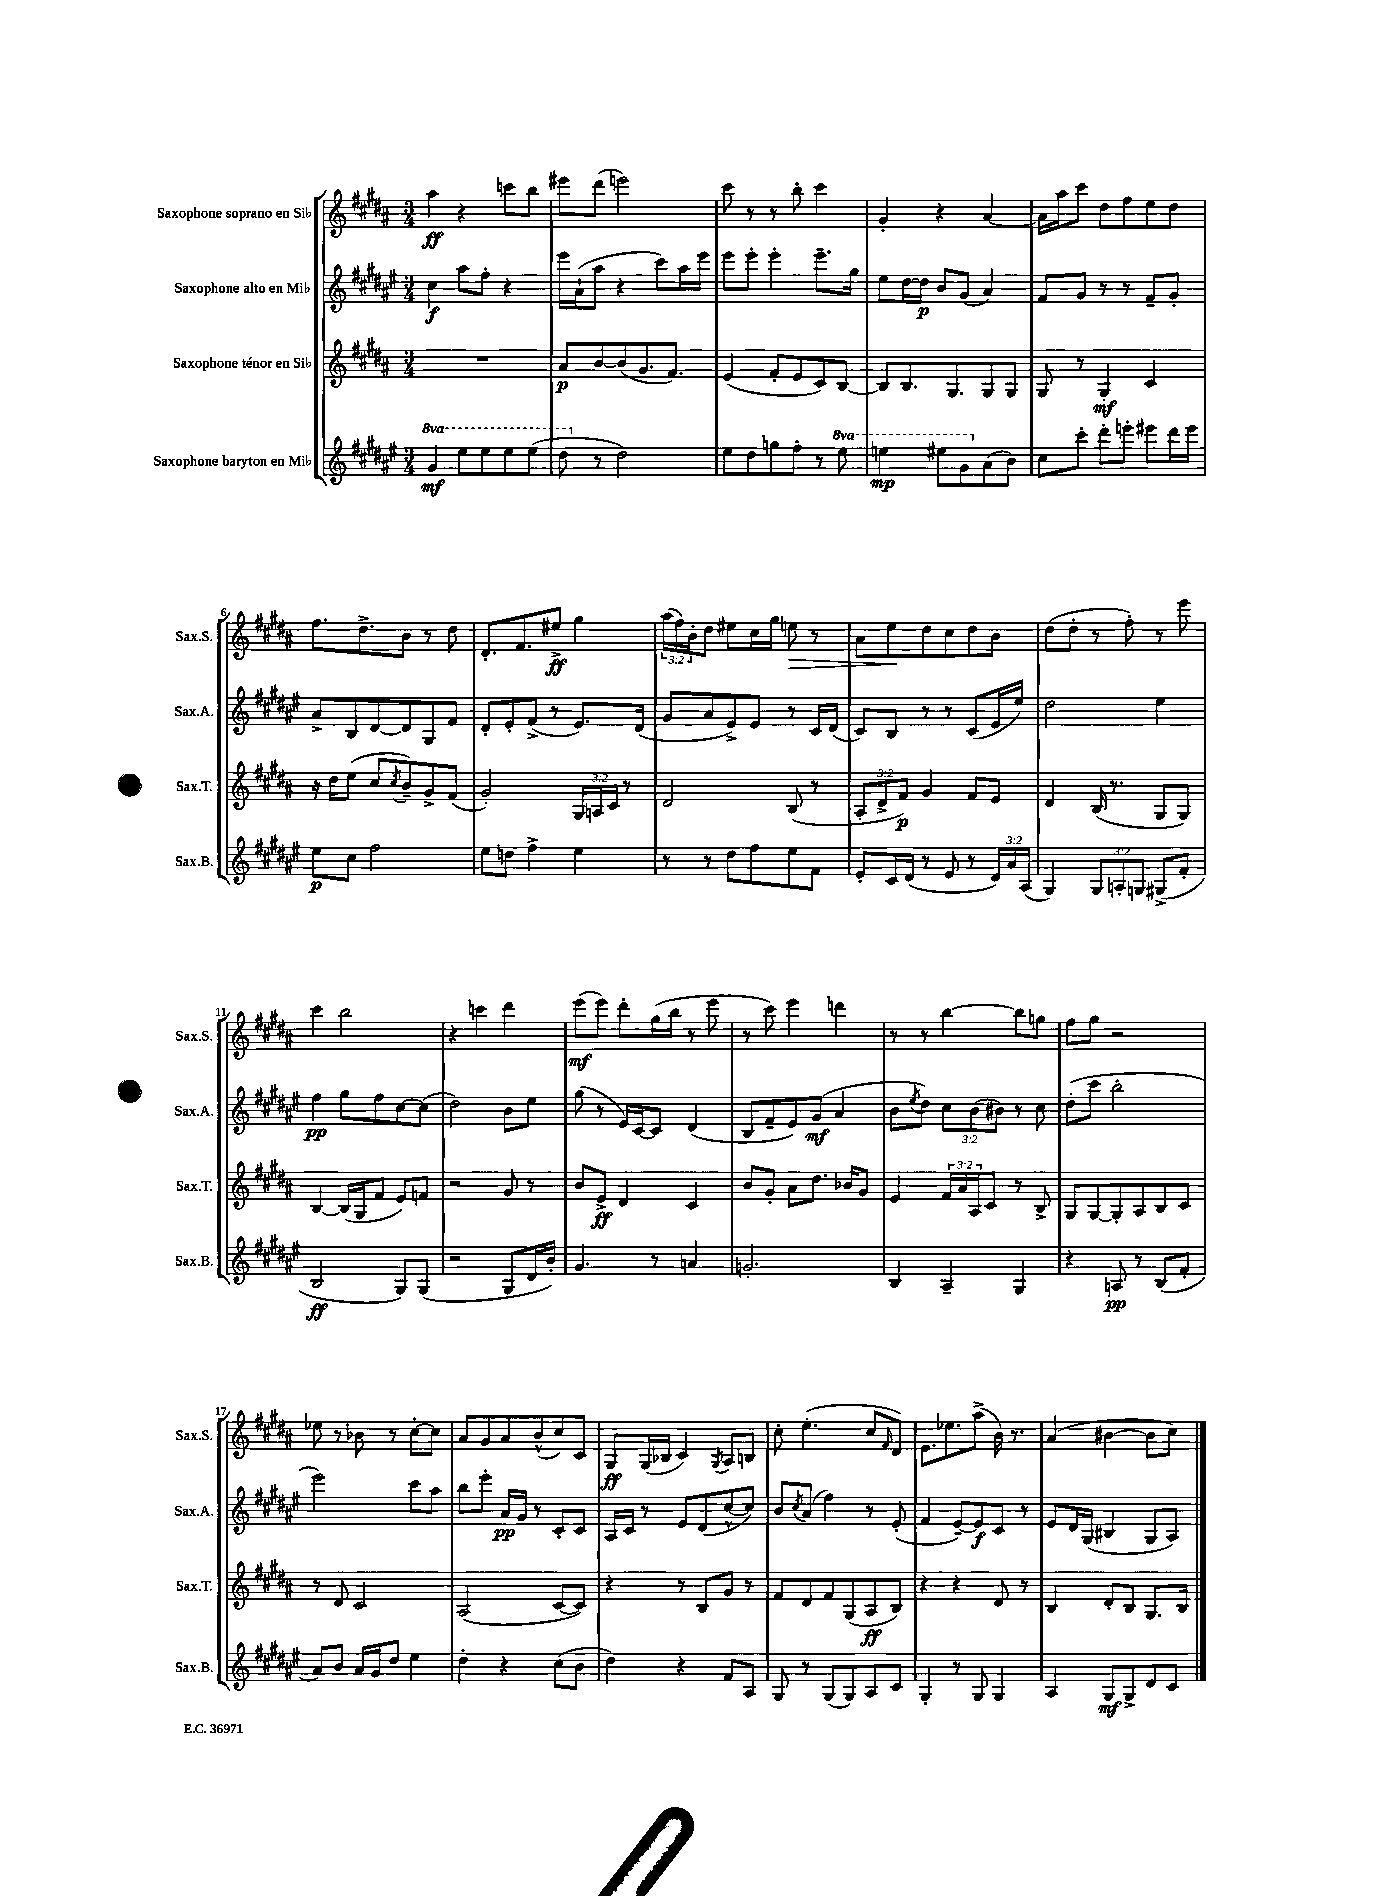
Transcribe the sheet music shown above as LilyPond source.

<<
\new StaffGroup <<
\new Staff = "s0" \with { instrumentName = "Saxophone soprano en Sib" shortInstrumentName = "Sax.S." } {
    \clef treble \key b \major \numericTimeSignature \time 3/4 \override Staff.TupletNumber.text = #tuplet-number::calc-fraction-text
    ais''4\ff r4 c'''8 b''8 |
    eis'''8 dis'''8( e'''2) |
    cis'''8 r8 r8 b''8-. cis'''4 |
    gis'4-. r4 ais'4~ |
    ais'16 ais''16 cis'''8 dis''8 fis''8 e''8 dis''8 |
    fis''8. dis''8.-> b'8 r8 dis''8 |
    dis'8.-. fis'8. eis''8->\ff gis''4 |
    \tuplet 3/2 { ais''16( fis''16) b'16-. } dis''8 eis''8 cis''16 gis''16 e''8\> r8 |
    ais'8 e''8\! dis''8 cis''8 dis''8 b'8 |
    dis''8( dis''8-. r8 fis''8-.) r8 e'''8 |
    cis'''4 b''2 |
    r4 c'''4 dis'''4 |
    e'''8\mf( e'''8) dis'''8-. gis''16( b''16 r8 e'''8 |
    r8 cis'''8) e'''4 d'''4 |
    r8 r8 b''4~ b''8 g''8 |
    fis''8 gis''8 r2 |
    ees''8 r8 bes'8 r8 cis''8~-. cis''8 |
    ais'8 gis'8 ais'8 b'8-^( cis''8) cis'8 |
    gis8\ff gis16( bes16 cis'4) \acciaccatura { gis8 } ais8 b8 |
    cis''8-. e''4.-.( cis''8 \grace { fis'16 } dis'8) |
    e'8. ees''8. ais''8->( b'16) r8. |
    ais'4( bis'4~ bis'8 cis''8) \bar "|." |
}
\new Staff = "s1" \with { instrumentName = "Saxophone alto en Mib" shortInstrumentName = "Sax.A." } {
    \clef treble \key fis \major \numericTimeSignature \time 3/4 \override Staff.TupletNumber.text = #tuplet-number::calc-fraction-text
    cis''4\f ais''8 fis''8-. r4 |
    eis'''16 ais'16-!( ais''8 r4 cis'''8) ais''16 eis'''16 |
    eis'''8 eis'''8-. eis'''4-. eis'''8.-- gis''16 |
    eis''8 dis''16~ dis''16\p b'8 gis'8( ais'4) |
    fis'8 gis'8 r8 r8 fis'8-- gis'8-. |
    ais'8-> b8 dis'8~ dis'8 gis8 fis'8 |
    dis'8-. eis'8-. fis'8->( r8 eis'8.) dis'16( |
    gis'8 ais'8 eis'8->) eis'8 r8 cis'16 dis'16( |
    cis'8) b8 r8 r8 cis'8( eis'16 eis''16) |
    dis''2 eis''4 |
    fis''4\pp gis''8 fis''8 cis''8~ cis''8( |
    dis''2) b'8 eis''8 |
    gis''8( r8 eis'16) cis'16~ cis'8 dis'4( |
    b8 fis'8-- eis'8) gis'8\mf( ais'4 |
    b'8 \acciaccatura { eis''8 } dis''8) \tuplet 3/2 { cis''8 b'8( bis'8) } r8 cis''8 |
    dis''8-.( cis'''8 b''2-. |
    eis'''2) cis'''8 ais''8 |
    b''8 eis'''8-. ais'16\pp gis'16 r8 cis'8-. cis'8 |
    ais16 cis'16 r8 eis'8 dis'8( cis''8~-^ cis''8) |
    b'8 \acciaccatura { cis''8 } ais'8( fis''4) r8 eis'8-.( |
    fis'4 eis'8~--) eis'8\f cis'8 r8 |
    eis'8 dis'16 gis16( bis4 gis8 ais8) \bar "|." |
}
\new Staff = "s2" \with { instrumentName = "Saxophone ténor en Sib" shortInstrumentName = "Sax.T." } {
    \clef treble \key b \major \numericTimeSignature \time 3/4 \override Staff.TupletNumber.text = #tuplet-number::calc-fraction-text
    R2. |
    ais'8\p b'8~ b'8( gis'8. fis'8.) |
    e'4( fis'8-. e'8 cis'8) b8~ |
    b8 b8. gis8. gis8 gis8 |
    gis8 r8 gis4-.\mf cis'4 |
    r16 dis''16 e''8( cis''8 \acciaccatura { cis''8 } b'8--) gis'8-> fis'8( |
    gis'2-.) \tuplet 3/2 { gis16 a16 cis'16 } r8 |
    dis'2 b8( r8 |
    \tuplet 3/2 { ais8-. dis'8-> fis'8\p) } gis'4 fis'8 e'8 |
    dis'4 b16( r8. gis8 gis8) |
    b4~ b16( gis16 fis'8 e'8) f'8 |
    r2 gis'8 r8 |
    b'8 e'8->\ff dis'4 cis'4 |
    b'8 gis'8-. ais'8 dis''8. bes'16 gis'8 |
    e'4 \tuplet 3/2 { fis'16 ais'16 ais16 } cis'8 r8 b8-> |
    gis8 gis8~ gis8-. ais8 b8 cis'8 |
    r8 dis'8 cis'2 |
    ais2( cis'8~ cis'8) |
    r4 r8 b8 gis'8 r8 |
    fis'8 dis'8 fis'8 gis8( ais8\ff b8) |
    r4 r4 dis'8 r8 |
    b4 dis'8-. b8 gis8. b16 \bar "|." |
}
\new Staff = "s3" \with { instrumentName = "Saxophone baryton en Mib" shortInstrumentName = "Sax.B." } {
    \clef treble \key fis \major \numericTimeSignature \time 3/4 \override Staff.TupletNumber.text = #tuplet-number::calc-fraction-text \set Staff.ottavationMarkups = #ottavation-simple-ordinals
    \ottava #1 gis''4\mf eis'''8 eis'''8 eis'''8 eis'''8( |
    dis'''8 \ottava #0 r8 dis''2) |
    eis''8 dis''8 g''8 fis''8-. r8 \ottava #1 eis'''8 |
    e'''4\mp eis'''8 gis''8 \ottava #0 ais'8( b'8) |
    cis''8 cis'''8-. dis'''8-. e'''8-. eis'''8 dis'''16 eis'''16 |
    eis''8\p cis''8 fis''2 |
    eis''8 d''8 fis''4-> eis''4 |
    r8 r8 dis''8 fis''8 eis''8 fis'8 |
    eis'8-. cis'16 dis'16( r8 eis'8 r8 \tuplet 3/2 { dis'16) ais'16 ais16( } |
    gis4) \tuplet 3/2 { gis8 a8-. g8 } gis8->( fis'8-. |
    b2\ff gis8) gis8( |
    r2 gis8 dis'16 b'16-.) |
    gis'4. r8 a'4 |
    g'2.-. |
    b4 ais4-- gis4 |
    r4 a8\pp r8 b8( fis'8-. |
    ais'8) b'8 ais'16 gis'16 dis''8 eis''4 |
    dis''4-. r4 cis''8( b'8 |
    dis''4) r4 fis'8 ais8 |
    gis8 r8 gis8( gis8) ais8 cis'8 |
    gis4-. r8 gis8 gis4 |
    ais4 gis8\mf gis8-> dis'8 cis'8 \bar "|." |
}
>>
>>
